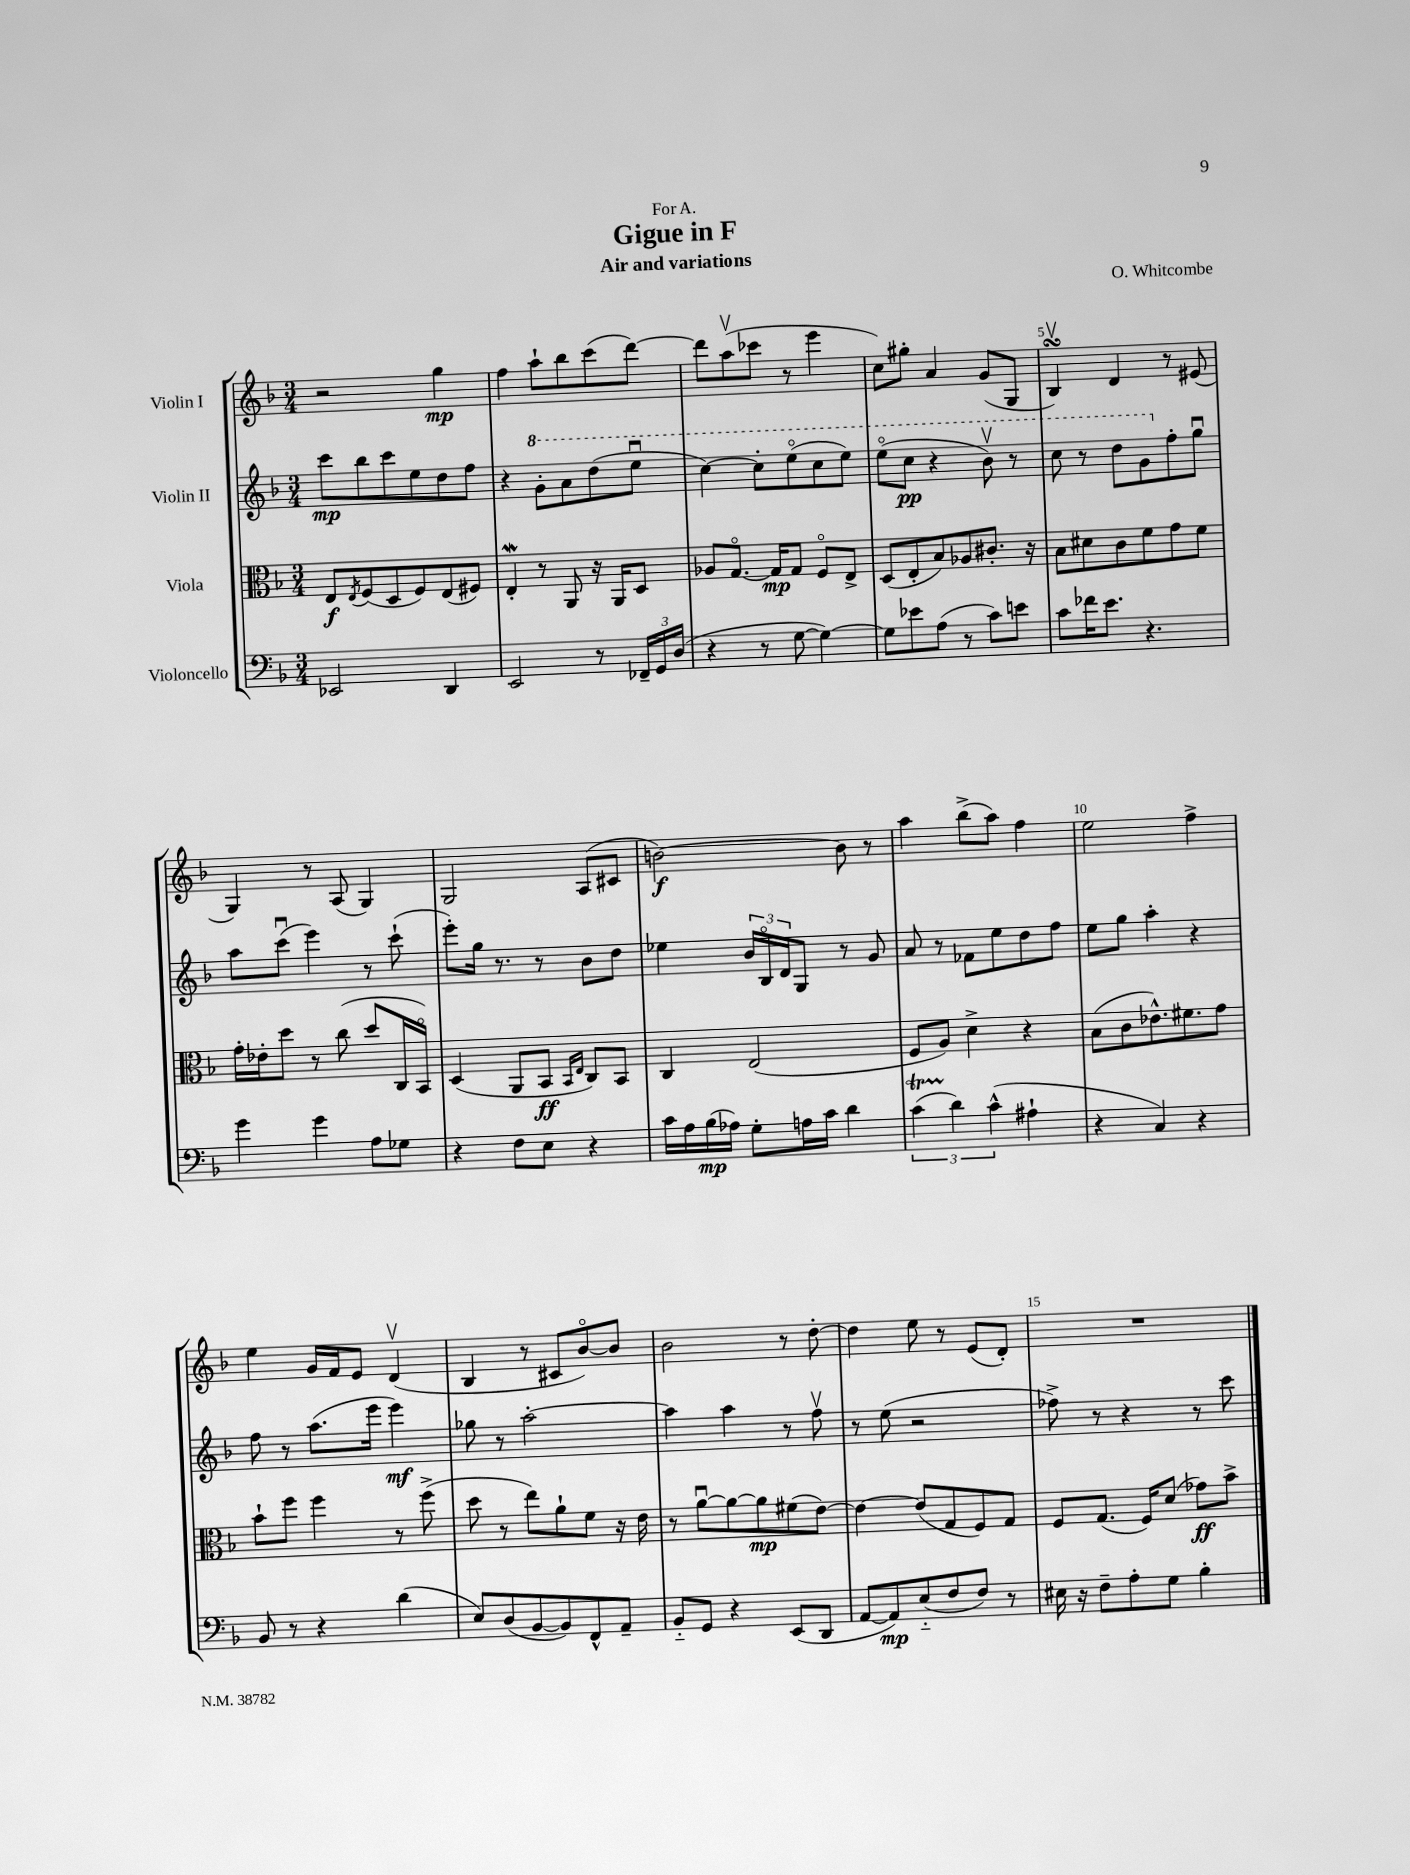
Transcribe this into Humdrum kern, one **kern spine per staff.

**kern	**dynam	**kern	**dynam	**kern	**dynam	**kern	**dynam
*part4	*part4	*part3	*part3	*part2	*part2	*part1	*part1
*staff4	*staff4	*staff3	*staff3	*staff2	*staff2	*staff1	*staff1
*I"Violoncello	*	*I"Viola	*	*I"Violin II	*	*I"Violin I	*
*clefF4	*	*clefC3	*	*clefG2	*	*clefG2	*
*k[b-]	*	*k[b-]	*	*k[b-]	*	*k[b-]	*
*M3/4	*	*M3/4	*	*M3/4	*	*M3/4	*
=1	=1	=1	=1	=1	=1	=1	=1
2EE-X/	.	8E/L	f	8ccc\L	mp	2r	.
.	.	8qE/	.	.	.	.	.
.	.	(8F/	.	8bb-\	.	.	.
.	.	8D/	.	8ccc\	.	.	.
.	.	8F/)	.	8ee\	.	.	.
4DD/	.	(8E/	.	8dd\	.	4gg\	mp
.	.	8F#X/J)	.	8ff\J	.	.	.
=2	=2	=2	=2	=2	=2	=2	=2
2EE/	.	4EW'/	.	4r	.	4ff\	.
*	*	*	*	*8va	*	*	*
.	.	8r	.	8gg'\L	.	8aa`\L	.
.	.	8AA/	.	8aa\	.	8bb-\	.
8r	.	16r	.	(8ddd\	.	(8ccc\	.
.	.	16AA/KL	.	.	.	.	.
24FF-X~/LL	.	8D/J	.	8eeeu\J	.	[8ddd\J)	.
24GG/	.	.	.	.	.	.	.
(24D/JJ	.	.	.	.	.	.	.
=3	=3	=3	=3	=3	=3	=3	=3
4r	.	8A-X/L	.	[4ccc\)	.	8ddd\L]	.
.	.	[8.G/J	.	.	.	(8aav\	.
8r	.	.	.	8ccc'\L]	.	8ccc-X\J	.
.	.	16G/KL]	mp	.	.	.	.
[8G\	.	8G/J	.	(8eee\	.	8r	.
4G\_)	.	8F/L	.	8ccc\	.	4eee\	.
.	.	8E^/J	.	8eee\J)	.	.	.
=4	=4	=4	=4	=4	=4	=4	=4
8G\L]	.	(8D/L	.	(8eee\L	.	8cc\L)	.
8e-X\	.	8E'/	.	8ccc\J	pp	8gg#X'\J	.
(8A\J	.	8B-/)	.	4r	.	4a/	.
8r	.	8A-X/	.	.	.	.	.
8c\L)	.	8.c#X'/J	.	8bb-v\)	.	(8g/L	.
8en\J	.	.	.	8r	.	8G/J	.
.	.	16r	.	.	.	.	.
=5	=5	=5	=5	=5	=5	=5	=5
8c\L	.	8B-\L	.	8ccc\	.	4B-sSSsv/)	.
16f-X\K	.	8d#X\	.	8r	.	.	.
8.e\J	.	.	.	.	.	.	.
.	.	8c\	.	8ddd\L	.	4d/	.
4.r	.	8f\	.	8gg\	.	.	.
*	*	*	*	*X8va	*	*	*
.	.	8g\	.	8ff'\	.	8r	.
.	.	8f\J	.	8ggu\J	.	(8e#X/	.
!!LO:LB:g=z
=6	=6	=6	=6	=6	=6	=6	=6
4g\	.	16g'\LL	.	8aa\L	.	4G/)	.
.	.	16e-X'\J	.	.	.	.	.
.	.	8dd\J	.	(8cccu\J	.	.	.
4g\	.	8r	.	4eee\)	.	8r	.
.	.	(8cc\	.	.	.	(8A/	.
8A\L	.	8dd/L	.	8r	.	4G/)	.
8G-X\J	.	16C/L	.	(8ccc`\	.	.	.
.	.	16BB-/JJ)	.	.	.	.	.
=7	=7	=7	=7	=7	=7	=7	=7
4r	.	(4D/	.	8eee'\L)	.	2G/	.
.	.	.	.	16gg\Jk	.	.	.
.	.	.	.	8.r	.	.	.
8F\L	.	8AA/L	.	.	.	.	.
8E\J	.	8BB-/J	ff	8r	.	.	.
.	.	16qqBB-/LL	.	.	.	.	.
.	.	16qqE/JJ	.	.	.	.	.
4r	.	8C/L)	.	8b-\L	.	(8A/L	.
.	.	8BB-/J	.	8dd\J	.	8c#X/J	.
=8	=8	=8	=8	=8	=8	=8	=8
16c\LL	.	4C/	.	4ee-X\	.	[2bn\)	f
16A\	.	.	.	.	.	.	.
(16B-\	mp	.	.	.	.	.	.
16A-X\JJ)	.	.	.	.	.	.	.
8G'\L	.	(2E/	.	24b-/LL	.	.	.
.	.	.	.	24B-/	.	.	.
.	.	.	.	24d/J	.	.	.
16An\L	.	.	.	8G/J	.	.	.
16c\JJ	.	.	.	.	.	.	.
4d\	.	.	.	8r	.	8b\]	.
.	.	.	.	8g/	.	8r	.
=9	=9	=9	=9	=9	=9	=9	=9
(6cT\	.	8F/L	.	8a/	.	4aa\	.
.	.	8A/J)	.	8r	.	.	.
6d\)	.	.	.	.	.	.	.
.	.	4d^\	.	8f-X\L	.	(8bb-^\L	.
(6c^^\	.	.	.	.	.	.	.
.	.	.	.	8ee\	.	8aa\J)	.
4A#X`\	.	4r	.	8dd\	.	4ff\	.
.	.	.	.	8ff\J	.	.	.
=10	=10	=10	=10	=10	=10	=10	=10
4r	.	(8B-\L	.	8ee\L	.	2ee\	.
.	.	8c\	.	8gg\J	.	.	.
4C/)	.	8.e-X^^\)	.	4aa'\	.	.	.
.	.	8.f#X\	.	.	.	.	.
4r	.	.	.	4r	.	4ff^\	.
.	.	8g\J	.	.	.	.	.
!!LO:LB:g=z
=11	=11	=11	=11	=11	=11	=11	=11
8BB-/	.	8b-`\L	.	8ff\	.	4ee\	.
8r	.	8ff\J	.	8r	.	.	.
4r	.	4ff\	.	(8.aa\L	.	16g/LL	.
.	.	.	.	.	.	16f/J	.
.	.	.	.	.	.	8e/J	.
.	.	.	.	16eee\Jk	.	.	.
(4d\	.	8r	.	4eee\)	mf	(4dv/	.
.	.	(8ff^\	.	.	.	.	.
=12	=12	=12	=12	=12	=12	=12	=12
8E/L)	.	8dd\	.	8gg-X\	.	4B-/	.
(8D/	.	8r	.	8r	.	.	.
[8BB-/	.	8ee\L)	.	[2aa'\	.	8r	.
8BB-/])	.	8a`\	.	.	.	8c#X/L	.
8FF^^/	.	8f\J	.	.	.	[8b-/)	.
8AA~/J	.	16r	.	.	.	8b-/J]	.
.	.	16e\	.	.	.	.	.
=13	=13	=13	=13	=13	=13	=13	=13
8BB-/L	.	8r	.	4aa\]	.	2b-\	.
8GG/J	.	[8au\L	.	.	.	.	.
4r	.	8a\_	.	4aa\	.	.	.
.	.	8a\]	mp	.	.	.	.
(8EE/L	.	(8f#X\	.	8r	.	8r	.
8DD/J	.	[8e\J)	.	8ffv\	.	[8dd'\	.
=14	=14	=14	=14	=14	=14	=14	=14
[8AA/L	.	4e\_	.	8r	.	4dd\]	.
8AA/])	mp	.	.	(8ee\	.	.	.
(8E/	.	(8e/L]	.	2r	.	8ee\	.
8F/	.	8G/	.	.	.	8r	.
8F/J)	.	8F/)	.	.	.	(8e/L	.
8r	.	8G/J	.	.	.	8d'/J)	.
=15	=15	=15	=15	=15	=15	=15	=15
16E#X\	.	8F/L	.	8ff-X^\)	.	2.r	.
16r	.	.	.	.	.	.	.
8F~\L	.	(8.G/J	.	8r	.	.	.
8A'\	.	.	.	4r	.	.	.
.	.	16F/KL)	.	.	.	.	.
8G\J	.	(8d/J	.	.	.	.	.
4B-'\	.	8g-X\L)	ff	8r	.	.	.
.	.	8b-^\J	.	8ccc\	.	.	.
==	==	==	==	==	==	==	==
*-	*-	*-	*-	*-	*-	*-	*-
